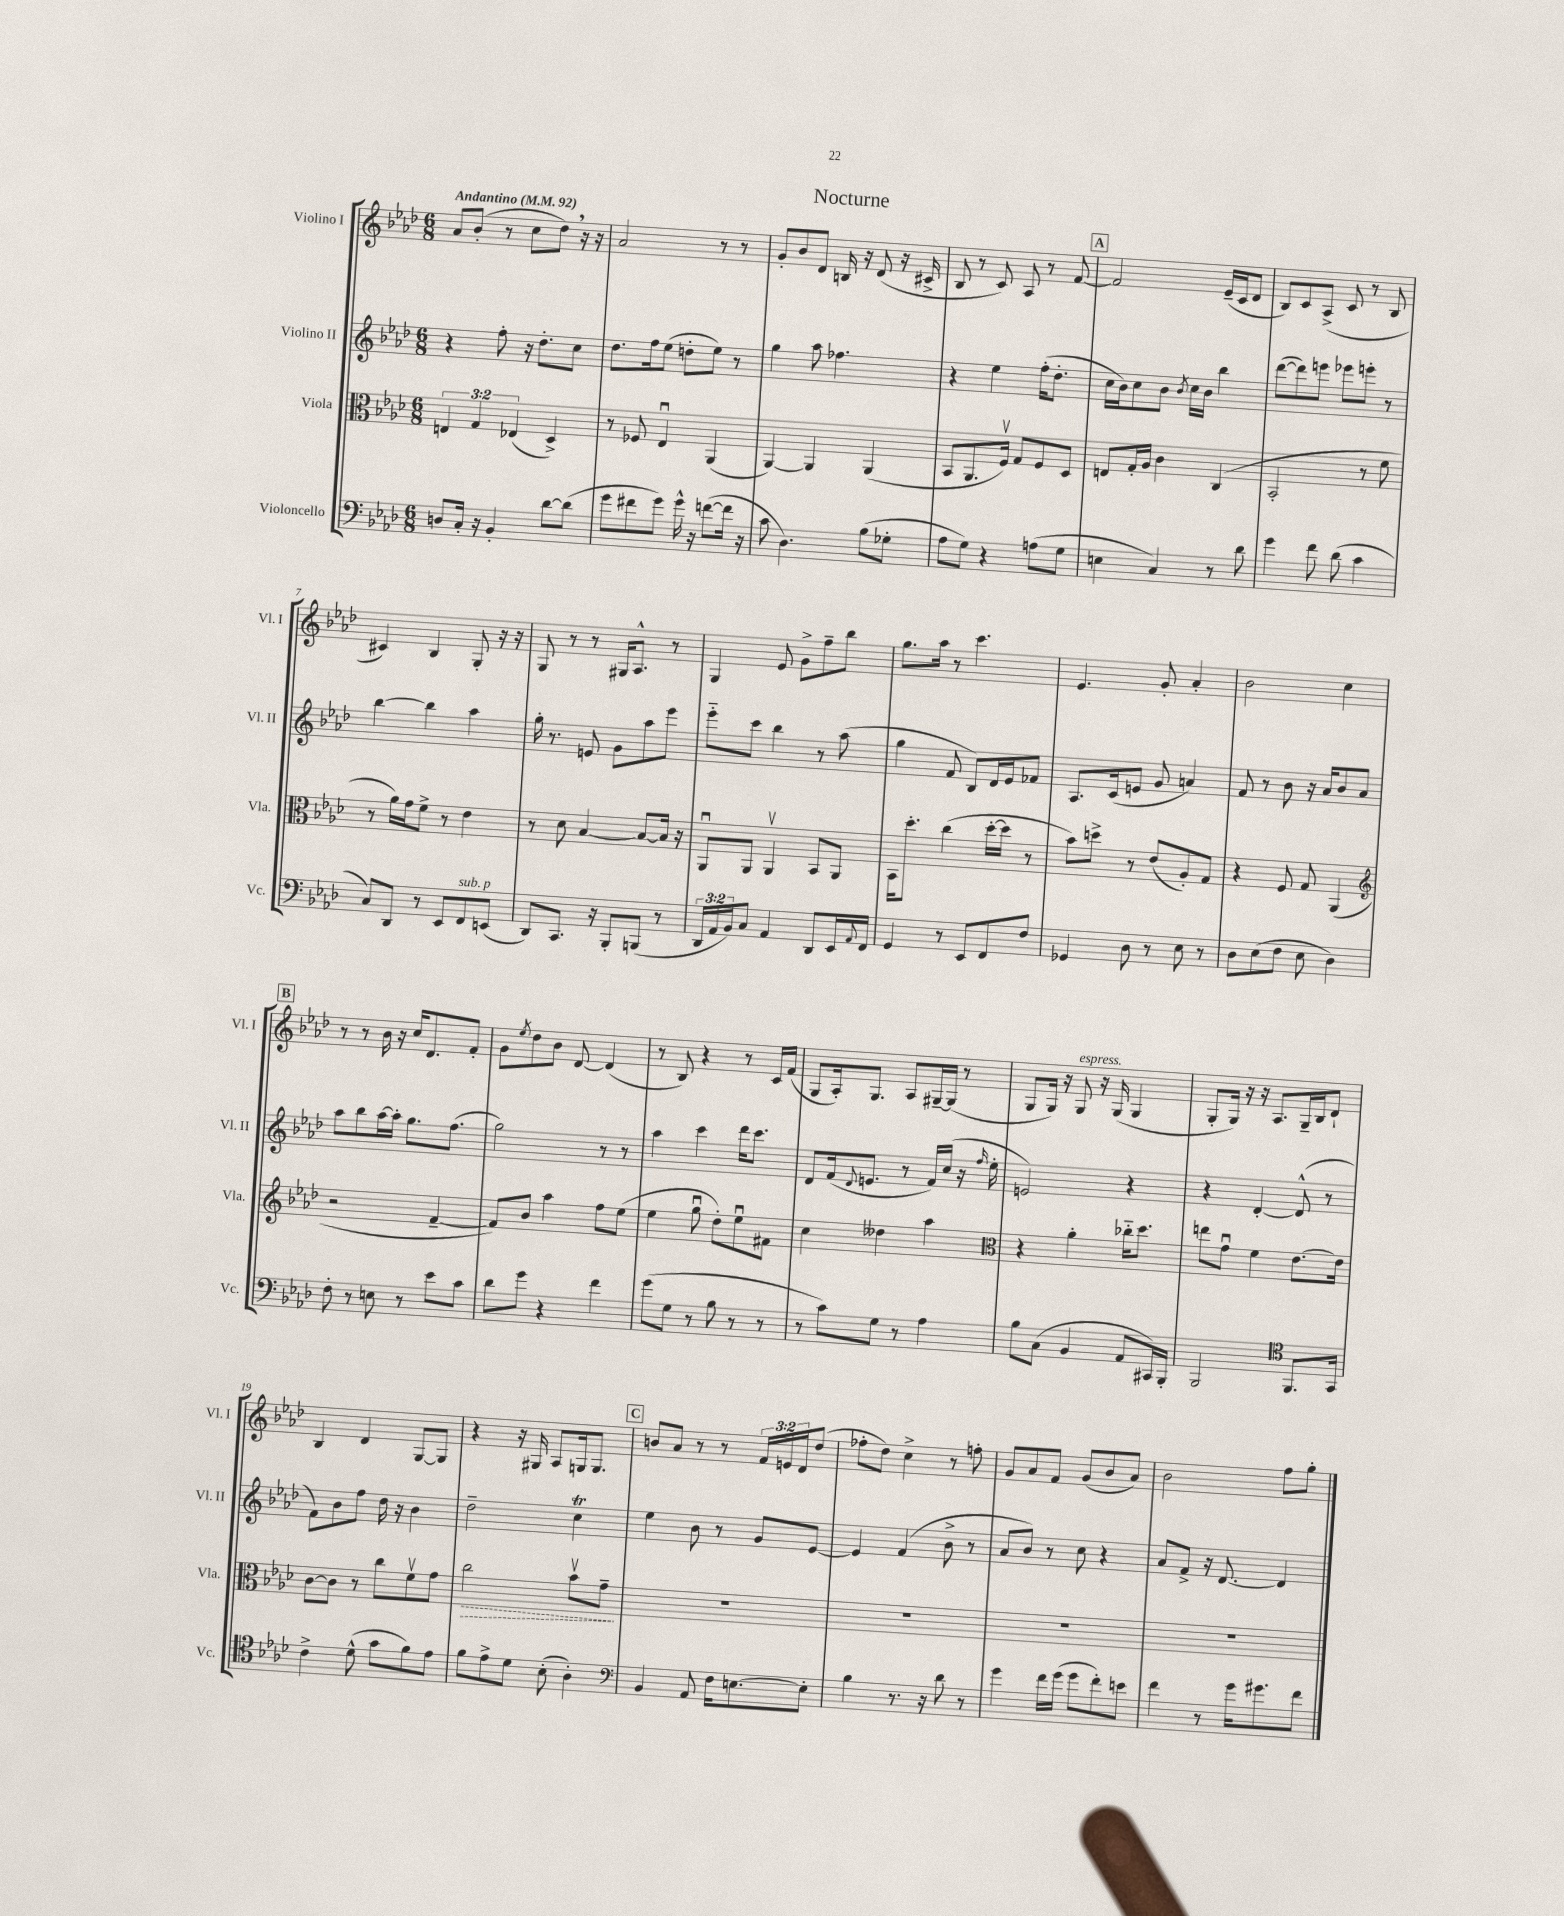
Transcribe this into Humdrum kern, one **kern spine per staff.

**kern	**kern	**dynam	**kern	**kern
*part4	*part3	*part3	*part2	*part1
*staff4	*staff3	*staff3	*staff2	*staff1
*I"Violoncello	*I"Viola	*	*I"Violino II	*I"Violino I
*I'Vc.	*I'Vla.	*	*I'Vl. II	*I'Vl. I
*clefF4	*clefC3	*	*clefG2	*clefG2
*k[b-e-a-d-]	*k[b-e-a-d-]	*	*k[b-e-a-d-]	*k[b-e-a-d-]
*M6/8	*M6/8	*	*M6/8	*M6/8
*MM92	*MM92	*	*MM92	*MM92
=1	=1	=1	=1	=1
!	!	!	!	!LO:TX:a:B:t=Andantino
8Dn/L	6En/	.	4r	8a-/L
16C'/Jk	.	.	.	(8b-'/J
.	6G/	.	.	.
16r	.	.	.	.
4BB-'/	.	.	8ff'\	8r
.	(6E-X/	.	.	.
.	.	.	16r	8cc\L
.	.	.	8.dd-'\L	.
[8d-\L	4D-^/)	.	.	8dd-,\J)
(8d-\J]	.	.	8cc\J	16r
.	.	.	.	16r
=2	=2	=2	=2	=2
8g\L	8r	.	8.dd-\L	2a-/
8f#X\	8F-X/	.	.	.
.	.	.	16ff\k	.
8g\J)	4E-u/	.	(8ee-\J	.
16g^^\	.	.	8ddn'\L	.
16r	.	.	.	.
([8fn\L	(4AA-/	.	8ee-\J)	8r
16f\Jk]	.	.	8r	8r
16r	.	.	.	.
=3	=3	=3	=3	=3
8c\	[4AA-/)	.	4gg\	8g'/L
4.D-\)	.	.	.	8b-/
.	4AA-/]	.	8aa-\	8d-/J
.	.	.	4.ff-X\	16Bn/
.	.	.	.	16r
(8B-\L	(4AA-/	.	.	(8d-/
8G-X'\J	.	.	.	16r
.	.	.	.	16c#X^/
=4	=4	=4	=4	=4
8A-\L	8BB-/L	.	4r	8B-/
8G\J)	8.AA-/	.	.	8r
4r	.	.	4ee-\	8c/)
.	16Fv/Jk)	.	.	.
.	8G/L	.	.	8A-/
(8An\L	8F/	.	(16ff'\KL	8r
.	.	.	8.dd-'\J	.
8G\J	8D-/J	.	.	[8f/
!!LO:REH:place=s1:t=A
=5	=5	=5	=5	=5
4En\	8En/L	.	16cc\LL	2f/]
.	.	.	16b-\J)	.
.	16G'/L	.	8cc\	.
.	16A-/JJ	.	.	.
4C/)	4c\	.	8b-\J	.
.	.	.	8qb-/	.
.	.	.	16cc\LL	.
.	.	.	16b-\JJ	.
8r	(4C/	.	4bb-\	(16e-~/LL
.	.	.	.	16c/J
8d-\	.	.	.	8d-/J
=6	=6	=6	=6	=6
4g\	2BB-'/	.	([8ddd-\L	8B-/L)
.	.	.	8ddd-\])	8c/
8f\	.	.	8eeen\J	(8A-^/J
(8d-\	.	.	8eee-X\L	8c/
4c\	8r	.	8eeen'\J	8r
.	8f\	.	8r	8B-/
!!LO:LB:g=z
=7	=7	=7	=7	=7
8C/L)	8r	.	[4bb-\	4c#X/)
8DD-/J	16a-\LL)	.	.	.
.	16g\J	.	.	.
8r	8f^\J	.	4bb-\]	4B-/
8EE-/L	8r	.	.	.
!LO:TX:a:i:t=sub. p	!	!	!	!
8FF/	4e-\	.	4aa-\	8G'/
(8EEn/J	.	.	.	16r
.	.	.	.	16r
=8	=8	=8	=8	=8
8DD-/L)	8r	.	16gg'\	8G/
.	.	.	8.r	.
8.CC/J	8d-\	.	.	8r
.	[4B-/	.	8en/	8r
16r	.	.	.	.
8BBB-'/L	.	.	8g\L	16G#X/KL
.	.	.	.	8.A-^^/J
(8BBBn/J	8B-/L_	.	8aa-\	.
8r	16B-/Jk]	.	8eee-\J	8r
.	16r	.	.	.
=9	=9	=9	=9	=9
24DD-/LL	8AA-u/L	.	8eee-\L	4G/
24AA-/	.	.	.	.
24BB-/J)	.	.	.	.
8C/J	8AA-/J	.	8ccc\J	.
4AA-/	4AA-v/	.	4bb-\	8e-/
.	.	.	.	8g^\L
8DD-/L	8BB-/L	.	8r	8ff~\
16EE-/L	8AA-/J	.	(8aa-\	8bb-\J
8qqAA-/	.	.	.	.
16FF/JJ	.	.	.	.
=10	=10	=10	=10	=10
4GG/	16BB-\KL	.	4gg\	8.gg\L
.	8.dd-'\J	.	.	.
.	.	.	.	16aa-\Jk
8r	(4cc\	.	8f/	8r
8EE-/L	.	.	8B-/L)	4.ccc\
8FF/	[16dd-'\LL	.	16d-/L	.
.	16dd-\JJ]	.	16e-/J	.
8F/J	8r	.	8f-X/J	.
=11	=11	=11	=11	=11
4GG-X/	8b-\L)	.	8.A-/L	4.e-/
.	8ddn^\J	.	.	.
.	.	.	(16c/k	.
8D-\	8r	.	8en/J	.
8r	(8e-/L	.	8g/	8g'/
8E-\	8A-'/)	.	4an/)	4a-'/
8r	8G/J	.	.	.
=12	=12	=12	=12	=12
8D-\L	4r	.	8f/	2b-\
(8E-\	.	.	8r	.
8F\J	8F/	.	8b-\	.
8E-\	8G/	.	16r	.
.	.	.	16a-/KL	.
4D-\)	(4AA-/	.	8b-/	4cc\
.	.	.	8a-/J	.
!!LO:LB:g=z
!!LO:REH:place=s1:t=B
=13	=13	=13	=13	=13
*	*clefG2	*	*	*
8F'\	2r	.	8aa-\L	8r
8r	.	.	8bb-\	8r
8En\	.	.	[16aa-\L	16b-\
.	.	.	16aa-'\JJ]	16r
8r	.	.	8.gg\L	16cc/KL
.	.	.	.	8.d-/
8e-\L	[4f~/	.	.	.
.	.	.	(8.ff\J	.
8c\J	.	.	.	8f'/J
=14	=14	=14	=14	=14
8d-\L	8f/L])	.	2gg\)	8g\L
.	.	.	.	8qee-/
8g\J	8b-/J	.	.	8dd-\
4r	4aa-\	.	.	8b-\J
.	.	.	.	[8d-/
4f\	8ff\L	.	8r	(4d-/]
.	(8ee-\J	.	8r	.
=15	=15	=15	=15	=15
(8g\L	4ee-\	.	4aa-\	8r
8G\J	.	.	.	8B-/)
8r	8ggu\	.	4ccc\	4r
8B-\	8dd-'\L)	.	.	.
8r	8ee-u\	.	16ddd-\KL	8r
.	.	.	8.ccc\J	.
8r	8f#X\J	.	.	16c/LL
.	.	.	.	(16f/JJ
=16	=16	=16	=16	=16
8r	4cc\	.	8d-/L	8G/L
8c\L)	.	.	(16f/k	16A-'/k)
.	.	.	8qqd-/	.
.	.	.	8.en/J	8.G/J
8G\J	4dd--X\	.	.	.
8r	.	.	8r	8A-/L
4A-\	4aa-\	.	16f/LL)	[16G#X~/L
.	.	.	(16cc/JJ	(16G#/JJ]
.	.	.	16r	8r
.	.	.	16qqff/	.
.	.	.	16ee-'\	.
=17	=17	=17	=17	=17
*	*clefC3	*	*	*
8B-\L	4r	.	2en/)	8G/L
(8C\J	.	.	.	16G/Jk)
.	.	.	.	16r
!	!	!	!	!LO:TX:a:i:t=espress.
4BB-/	4a-'\	.	.	8G/
.	.	.	.	16r
.	.	.	.	(16G/
8AA-/L	16cc-X\KL	.	4r	4G/
.	8.dd-\J	.	.	.
16CC#X/L)	.	.	.	.
16BBB-'/JJ	.	.	.	.
=18	=18	=18	=18	=18
2BBB-/	8een\L	.	4r	8G'/L
.	8gu\J	.	.	16G/Jk)
.	.	.	.	16r
.	4f\	.	[4d-'/	16r
.	.	.	.	8.A-/L
*clefC4	*	*	*	*
8.FF/L	[8.e-\L	.	(8d-^^/]	16G~/L
.	.	.	.	16B-/J
.	.	.	8r	8d-`/J
16GG/Jk	16e-\Jk]	.	.	.
!!LO:LB:g=z
=19	=19	=19	=19	=19
4c^\	[8c\L	.	8f\L)	4B-/
.	8c\J]	.	8b-\	.
(8d-^^\	8r	.	8ff\J	4d-/
8g\L	8cc\L	.	16dd-\	.
.	.	.	16r	.
8f\)	8fv\	.	4b-\	[8G/L
8e-\J	8g\J	.	.	8G/J]
=20	=20	=20	=20	=20
!	!	!LO:HP:b	!	!
8f\L	2cc\	>	2dd-~\	4r
8e-^\	.	.	.	.
8d-\J	.	.	.	16r
.	.	.	.	16G#X/
(8B-'\	.	.	.	8A-/L
4A-'\)	8b-v\L	.	4cct\	16Gn/k
.	.	.	.	8.G/J
.	8g~\J	.	.	.
.	.	]	.	.
!!LO:REH:place=s1:t=C
=21	=21	=21	=21	=21
*clefF4	*	*	*	*
4BB-/	2.r	.	4ee-\	8bn/L
.	.	.	.	8a-/J
8AA-/	.	.	8b-\	8r
16F\KL	.	.	8r	8r
[8.En\	.	.	.	.
.	.	.	8g/L	24f/LL
.	.	.	.	24en/
.	.	.	.	24d-/J
8E'\J]	.	.	[8e-/J	(8dd-/J
=22	=22	=22	=22	=22
4B-\	2.r	.	4e-/]	8ff-X'\L
.	.	.	.	8dd-\J)
8.r	.	.	(4f/	4cc^\
16r	.	.	.	.
8d-\	.	.	8b-^\	8r
8r	.	.	8r	8ffn'\
=23	=23	=23	=23	=23
4g\	2.r	.	8a-/L	8g/L
.	.	.	8b-/J)	8a-/
16f\LL	.	.	8r	8f/J
(16g\JJ	.	.	.	.
8g\L	.	.	8cc\	(8g/L
8f'\)	.	.	4r	8b-/
8en\J	.	.	.	8a-/J)
=24	=24	=24	=24	=24
4f\	2.r	.	8a-/L	2b-\
.	.	.	8f^/J	.
8r	.	.	16r	.
.	.	.	[8.d-/	.
16g\KL	.	.	.	.
8.g#X\	.	.	.	.
.	.	.	4d-/]	8ff\L
8f\J	.	.	.	8gg'\J
==	==	==	==	==
*-	*-	*-	*-	*-
